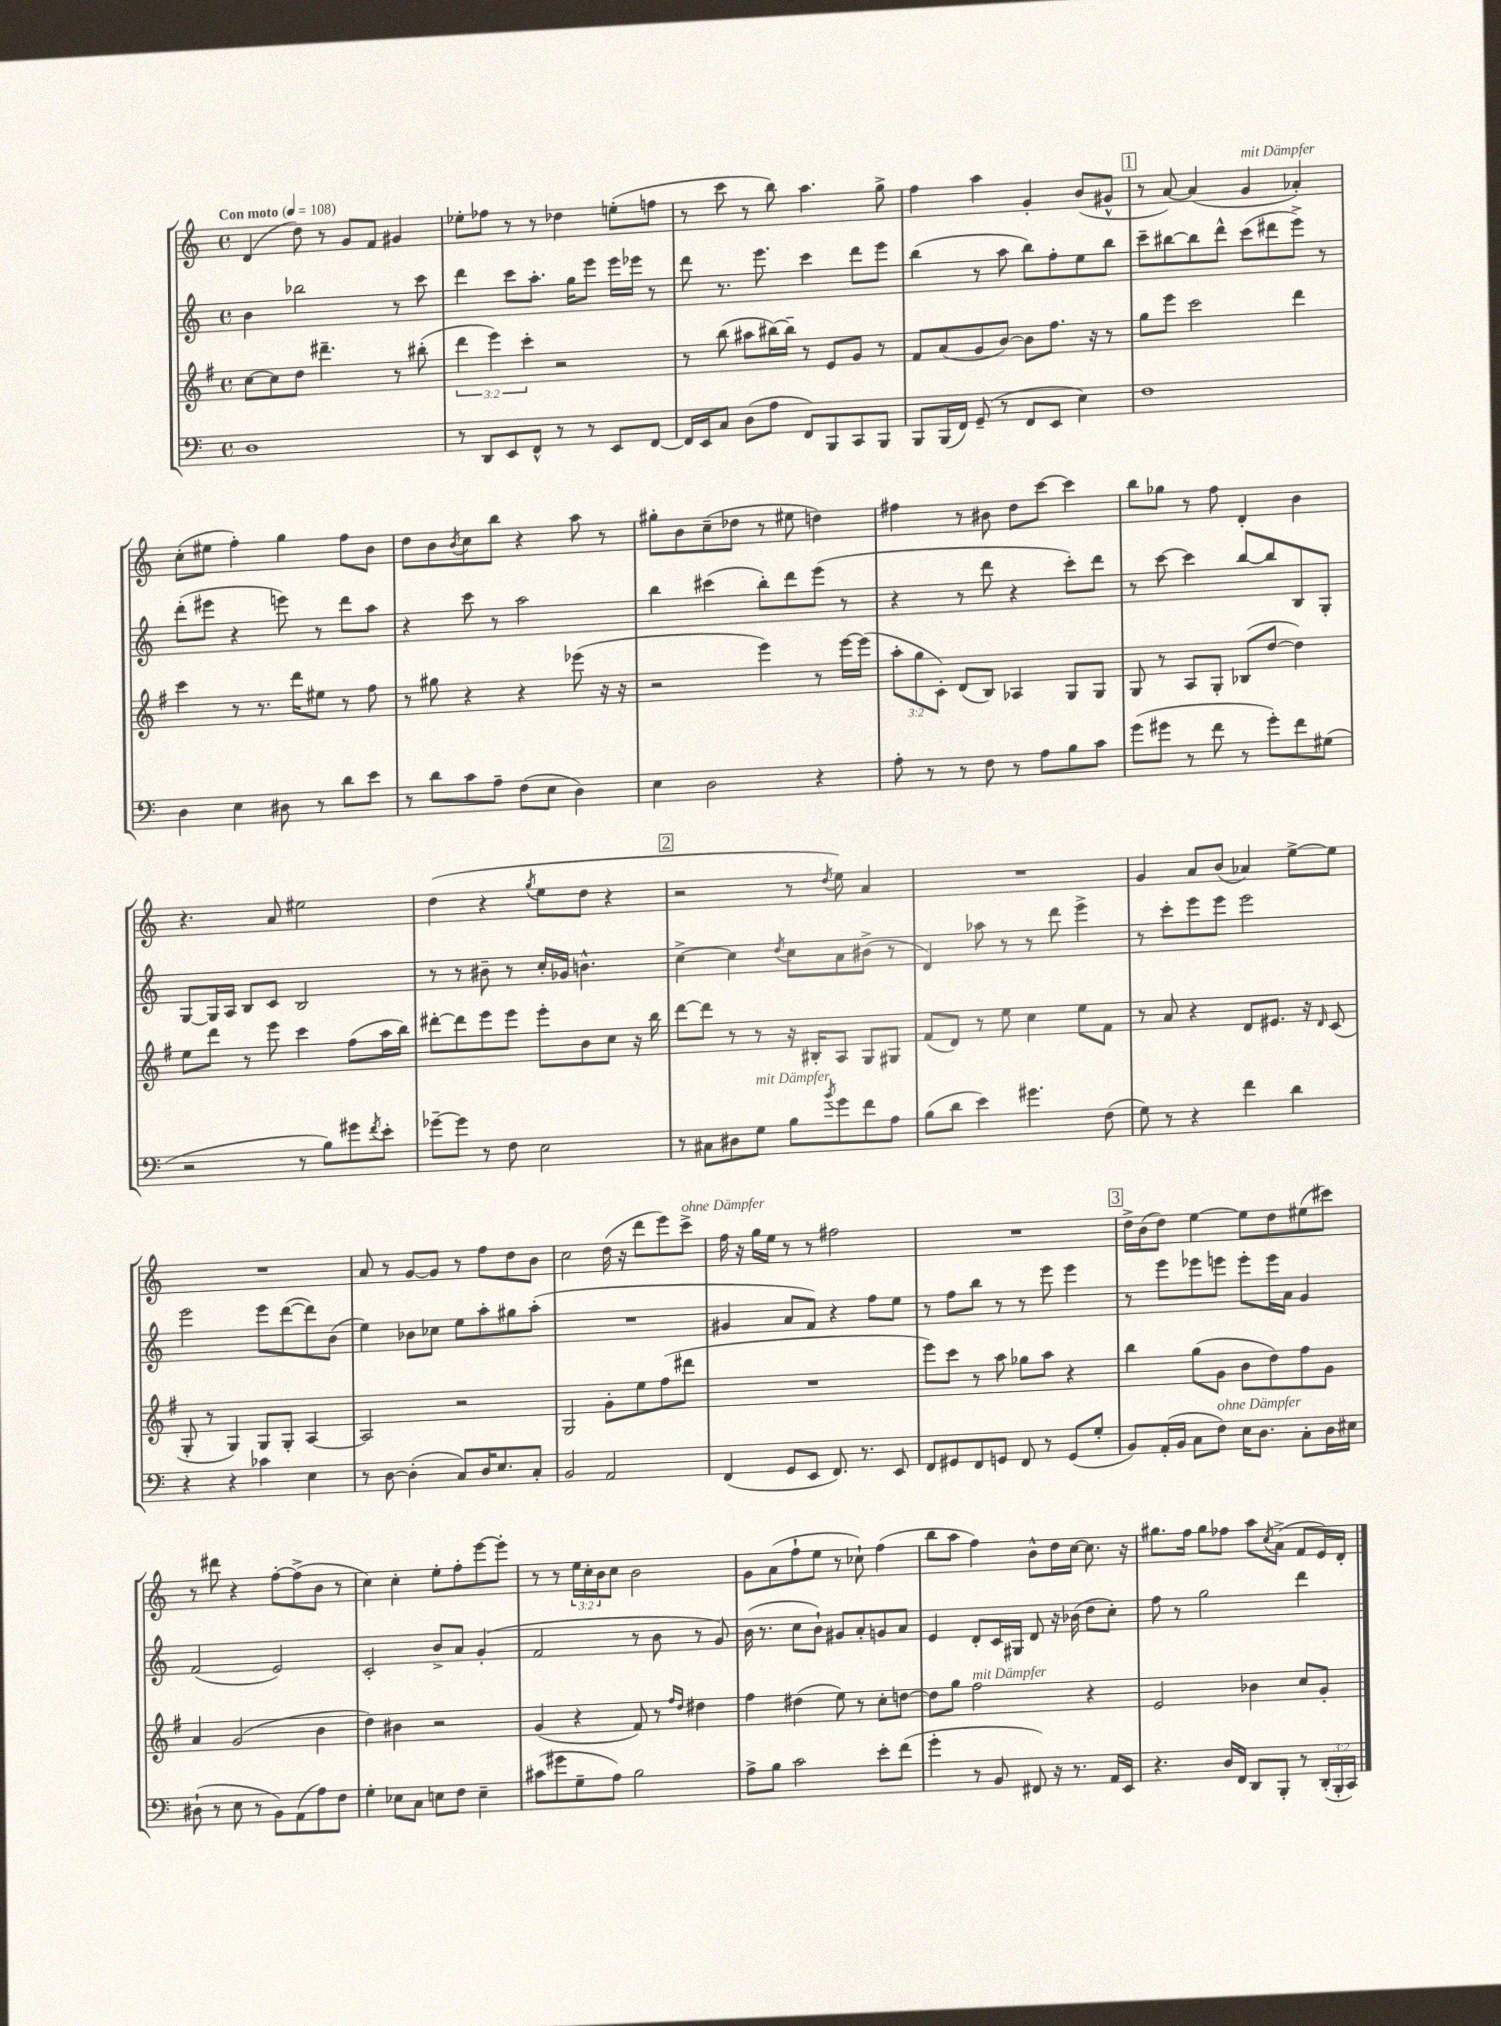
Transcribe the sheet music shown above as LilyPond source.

<<
\new StaffGroup <<
\new Staff = "s0" {
    \clef treble \key c \major \defaultTimeSignature \time 4/4 \override Staff.TupletNumber.text = #tuplet-number::calc-fraction-text \tempo "Con moto" 4 = 108
    d'4( d''8) r8 g'8 f'8 gis'4 |
    ees''8-. fes''8 r8 r8 des''4 e''8-.( f''8 |
    r8 c'''8 r8 b''8) a''4. g''8-> |
    f''4 a''4 g'4-. b'8( gis'8-^ |
    \mark \markup { \box "1" } r8 a'8~) a'4( g'4^\markup { \italic "mit Dämpfer" } aes'4-.) |
    c''8-.( eis''8 f''4-.) g''4 f''8 b'8 |
    d''8 b'8 \acciaccatura { b'8 } c''8 b''8 r4 a''8 r8 |
    gis''8-. b'8 c''8--( des''8 r8 eis''8 d''4) |
    fis''4 r8 bis'8 d''8 c'''8~ c'''4 |
    b''8 ges''8 r8 f''8 d'4-. b'4 |
    r4. a'8 eis''2 |
    d''4( r4 \acciaccatura { g''8 } e''8 d''8 r4 |
    \mark \markup { \box "2" } r2 r8 \acciaccatura { d''8 } e''8) a'4 |
    R1 |
    g'4 a'8 b'8( aes'4) e''8~-> e''8 |
    R1 |
    a'8 r8 g'8~ g'8 r8 f''8 d''8 b'8 |
    c''2 d''16( r16 d'''8 e'''8) c'''8->^\markup { \italic "ohne Dämpfer" } |
    f''16 r16 g''16 e''16 r8 r8 fis''2 |
    R1 |
    \mark \markup { \box "3" } d''16-> b'16( d''8) e''4~ e''8 d''8 eis''8( cis'''8) |
    r8 dis'''8 r4 f''8~-. f''8->( b'8 r8 |
    c''4) c''4-. e''8-. f''8-. e'''8~ e'''8-. |
    r8 r8 \tuplet 3/2 { e''16 c''16-. b'16 } c''8 b'2 |
    g'8 a'8( f''8-! e''8 r8 ces''8-!) f''4( |
    b''8 a''8 f''4) b'8-^ d''16 c''16~ c''8. r16 |
    gis''8. f''16 gis''8 fes''8 a''8 \acciaccatura { c''8 } a'8->( f'8 e'16) d'16-. \bar "|." |
}
\new Staff = "s1" {
    \clef treble \key c \major \defaultTimeSignature \time 4/4
    b'4 bes''2 r8 c'''8 |
    d'''4 c'''8 a''8.-. g''16 e'''8 e'''16 ees'''16 r8 |
    d'''8 r8. e'''8. c'''4 d'''8 e'''8 |
    b''4( r8 a''8 b''8) f''8-. e''8 b''8 |
    \mark \markup { \box "1" } c'''8-- bis''8~ bis''8 d'''8-^ c'''8( dis'''8 e'''8->) r8 |
    d'''8-.( eis'''8 r4 e'''8) r8 d'''8 a''8 |
    r4 c'''8 r8 a''2 |
    b''4 cis'''4( b''8-.) d'''8 e'''8( r8 |
    r4 r8 d'''8 r4 c'''8-.) d'''8 |
    r8 c'''8~ c'''4 b''8~ b''8 b8 g8-. |
    g8~ g16 a16 b8 c'8 b2 |
    r8 r8 bis'8-- r8 c''16-. ges'16 b'4.-^ |
    \mark \markup { \box "2" } c''4~-> c''4 \acciaccatura { d''8 } c''8 a'8 bis'8->( r8 |
    d'4) aes''8 r8 r8 d'''8 e'''4-> |
    r8 c'''8-. e'''8 e'''8 e'''2 |
    e'''2 e'''8 d'''8~( d'''8) b'8( |
    e''4) bes'8 ces''8 e''8 a''8-. gis''8 a''8-.( |
    R1 |
    gis'4 a'8 f'8) r4 f''8 e''8 |
    r8 f''8 b''8 r8 r8 e'''8 e'''4 |
    \mark \markup { \box "3" } r8 e'''8 ees'''8 e'''8 e'''8-. e'''16 a'16 g'4 |
    f'2( e'2) |
    c'2-. b'8-> a'8 g'4-.( |
    f'2 r8 b'8 r8 g'8) |
    b'16( r8. c''8 b'8-!) gis'8 a'8-. g'8 a'8 |
    e'4 d'8-. c'16 gis16 d'8 r16 bes'16( d''8 c''8-.) |
    f''8 r8 g''2 d'''4 \bar "|." |
}
\new Staff = "s2" {
    \clef treble \key g \major \defaultTimeSignature \time 4/4 \override Staff.TupletNumber.text = #tuplet-number::calc-fraction-text
    c''8~ c''8 d''8 dis'''4.-- r8 bis''8-.( |
    \tuplet 3/2 { d'''4 e'''4) c'''4-. } r2 |
    r8 b''8( ais''8 bis''16~) bis''16-- r8 e'8 g'8 r8 |
    fis'8 a'8( g'8 b'8~) b'8 fis''8. r16 r8 |
    \mark \markup { \box "1" } g''8 e'''8 c'''2 d'''4 |
    c'''4 r8 r8. d'''16 eis''8 r8 fis''8 |
    r8 gis''8 r4 r4 ees'''8( r16 r16 |
    r2 e'''4) r8 e'''16~ e'''16( |
    \tuplet 3/2 { a''8-. g''8 c'8-.) } d'8( b8) aes4 g8 g8 |
    g8 r8 a8 g8-. bes8( d''8~ d''4) |
    e''8 d'''8 r8 e'''8 c'''4 fis''8( a''16 b''16) |
    dis'''8~-. dis'''8 e'''8 e'''8 e'''8-. b'8 c''8 r16 b''16 |
    \mark \markup { \box "2" } d'''8~ d'''8 r8 r8 r16 bis16-. a8 g8 gis8 |
    fis'8( d'8) r8 e''8 c''4 e''8 fis'8 |
    r8 a'8 r4 d'8 eis'8. r16 \grace { d'16 } c'8( |
    g8-. r8 g4) g8 g8-. a4~ |
    a2 r2 |
    g2 g'8-. e''8 fis''8( dis'''8 |
    R1 |
    e'''8) c'''8 r8 a''8 ges''8 a''8 r4 |
    \mark \markup { \box "3" } b''4 g''8( g'8 b'8 d''8) fis''8 g'8 |
    a'4 g'2( b'4 |
    d''4) bis'4 r2 |
    g'4( r4 fis'8) r8 \grace { fis''16 d''16 } dis''4 |
    fis''4 dis''4( e''8) r8 c''8-. d''8~ |
    d''8 g''8 fis''2^\markup { \italic "mit Dämpfer" } r4 |
    e'2 bes'4 c''8 g'8-. \bar "|." |
}
\new Staff = "s3" {
    \clef bass \key c \major \defaultTimeSignature \time 4/4 \override Staff.TupletNumber.text = #tuplet-number::calc-fraction-text
    d1 |
    r8 d,8 e,8 f,8-^ r8 r8 e,8 f,8~ |
    f,16 e,16 c8 d8( a8 f,8) b,,8 c,8 b,,8 |
    b,,8 b,,16( f,16) g,8--( r8 f,8 e,8 e4) |
    \mark \markup { \box "1" } f1 |
    d4 e4 dis8 r8 d'8 e'8 |
    r8 d'8 c'8 a8-- f8( e8 d4) |
    e4 d2 r4 |
    a8-. r8 r8 f8 r8 a8 b8 c'8 |
    g'8( gis'8 r8 f'8 r8 gis'8-.) f'8 gis8( |
    r2 r8 b8) gis'8 \acciaccatura { f'8 } e'8-. |
    ges'8~-- ges'8 r8 f8 e2 |
    \mark \markup { \box "2" } r8 cis8 dis8 g8^\markup { \italic "mit Dämpfer" } b8 \acciaccatura { b'8 } g'8 f'8 a8 |
    b8( d'8 e'4) gis'4. f8( |
    g8) r8 r4 f'4 d'4 |
    r4 r4 ces'4 e4 |
    r8 d8~ d4-.( c8) d16 e8. c8-. |
    b,2 a,2 |
    f,4( g,8 e,8 f,8.) r8. e,8 |
    f,8 gis,8 f,8 g,8 f,8 r8 g,8( g8-. |
    \mark \markup { \box "3" } b,8) a,16-.( b,16 c8 f8^\markup { \italic "ohne Dämpfer" }) e16 d8. c8-. d16 eis16 |
    dis8-!( r8 e8 r8 b,8) a,8( a8) f8 |
    g4-. ees8 c8 e8 f8 e4-- |
    cis'8( gis'8 g8-- a8) b2 |
    a8-> b8 c'2 e'8-. f'8( |
    g'4-. r8 b,8 fis,8) r16 r8. a,16 e,16 |
    r4. d16 f,16 d,8 b,,8-. r8 \tuplet 3/2 { d,16-.( b,,16-. c,16) } \bar "|." |
}
>>
>>
\layout { \context { \Score \remove "Bar_number_engraver" } }
